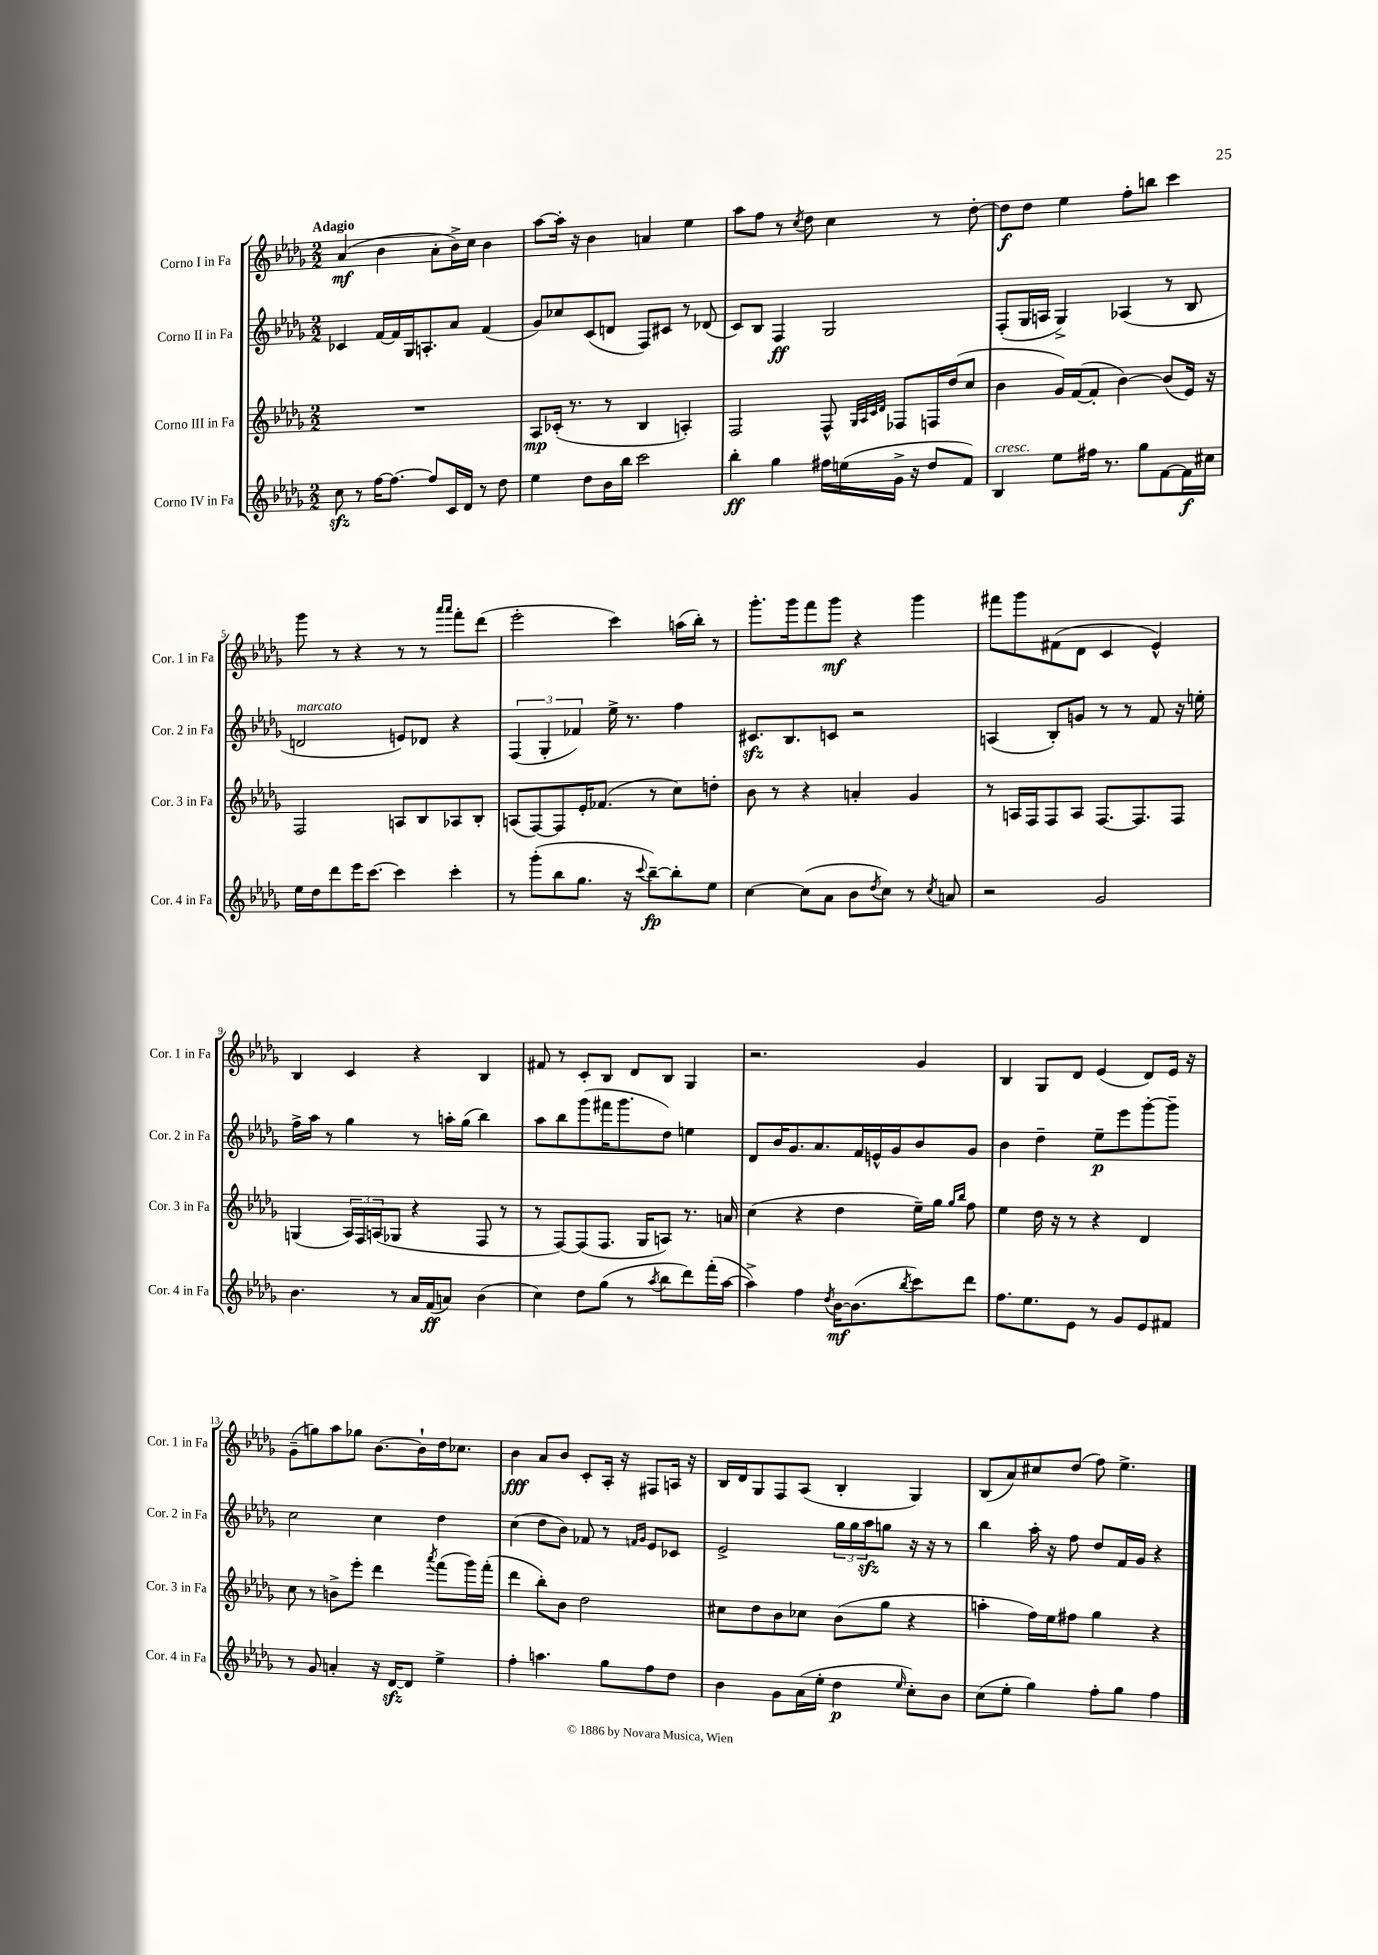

**kern	**kern	**kern	**kern
*staff4	*staff3	*staff2	*staff1
*clefG2	*clefG2	*clefG2	*clefG2
*k[b-e-a-d-g-]	*k[b-e-a-d-g-]	*k[b-e-a-d-g-]	*k[b-e-a-d-g-]
*M2/2	*M2/2	*M2/2	*M2/2
8cc	1r	4c-	(4a-
8r	.	.	.
[16ff	.	[16f	4b-
8.ff_	.	16f]	.
.	.	16G-	.
.	.	8.A'	.
8ff]	.	.	8a-'
16c	.	8a-	16b-^)
16d-	.	.	16cc
8r	.	(4f	4b-
8dd-	.	.	.
=	=	=	=
4ee-	8A-	8g-)	[8aa-
.	(16c-'	8cc-	16aa-']
.	8.r	.	16r
8dd-	.	(8c	4b-
16b-	8r	8d	.
16bb-	.	.	.
2ccc	4B-	8F)	4a
.	.	8c#	.
.	4A')	8r	4ee-
.	.	(8d-	.
=	=	=	=
4bb-'	2F	8c)	8aa-
.	.	8B-	8ff
4gg-	.	4F	8r
.	.	.	8qcc
.	.	.	8dd-
16ff#	8F^^	2G-	4cc
(16ee	.	.	.
.	32qqG-	.	.
.	32qqA-	.	.
.	32qqc	.	.
.	32qqd-	.	.
16g-^	8F-	.	.
16r	.	.	.
8dd-	16F	.	8r
.	(16dd-	.	.
8f)	8cc	.	[8dd-'
=	=	=	=
4B-	4b-	(8F'	8dd-]
.	.	16G-	8dd-
.	.	16A	.
8ee-	16g-)	4G-^)	4ee-
.	([16f	.	.
16ff#	8f']	.	.
8.r	.	.	.
.	[4b-)	(4A-	8ff'
8gg-	.	.	8bb
[8f	(8b-]	8r	4ccc
16f]	16e-)	8B-	.
16cc#	16r	.	.
=	=	=	=
16ee-	2F	2d	8ggg-
16dd-	.	.	.
8ddd-	.	.	8r
16eee-	.	.	4r
[8.ccc	.	.	.
4ccc]	8A	8e)	8r
.	8B-	8d-	8r
.	.	.	16qqaaa-
.	.	.	16qqaaa-
4ccc'	8A-	4r	8fff'
.	8B-'	.	(8ddd-
=	=	=	=
8r	(8A	(6F	2eee-'
(8ggg-'	[8F)	.	.
.	.	6G-'	.
8bb-	8F]	.	.
.	.	6f-)	.
8.gg-	16e-'	.	.
.	(8.f-	.	.
.	.	16ee-^	4ccc)
16r	.	8.r	.
8qqccc	.	.	.
[8bb-~)	8r	.	.
8bb-']	8cc)	4ff	(16aa
.	.	.	16bb-')
8ee-	8dd'	.	8r
=	=	=	=
[4cc	8b-	8.c#	8.ggg-'
.	8r	.	.
.	.	8.B-	16ggg-
(8cc]	4r	.	8fff
8a-	.	8c	8ggg-
8b-	4a'	2r	4r
8qdd-	.	.	.
8cc)	.	.	.
8r	4g-	.	4ggg-
8qcc	.	.	.
8a	.	.	.
=	=	=	=
2r	8r	(4A	8fff#
.	16A	.	8ggg-
.	16F	.	.
.	8F	8B-')	(8f#
.	8A	8g	8d-
2g-	[8.F	8r	4c
.	.	8r	.
.	8.F]	.	.
.	.	8f	4e-^^)
.	8F	16r	.
.	.	16ee'	.
=	=	=	=
4.b-	(4G	16ff^	4B-
.	.	16aa-	.
.	.	8r	.
.	24A-)	4gg-	4c
.	24F	.	.
.	(24A	.	.
8r	8G-	.	.
16a-	4r	8r	4r
(16f	.	.	.
8a)	.	16aa'	.
.	.	(16gg-	.
(4b-	8F	4bb-)	4B-
.	8r	.	.
=	=	=	=
4cc)	8r	8aa-	8f#
.	[8F)	8bb-	8r
8dd-	(8F]	(8ggg-	8c'
(8gg-	8.F	16fff#	8B-
.	.	8.ggg-	.
8r	.	.	8d-
.	16G-	.	.
8qaa-	.	.	.
8bb-	8A)	8dd-)	8B-
8ddd-)	8.r	4ee	4G-
(16fff'	.	.	.
[16aa-	16a	.	.
=	=	=	=
4aa-^])	(4cc	8d-	2.r
.	.	16b-	.
.	.	8.g-	.
4ff	4r	.	.
.	.	8.a-	.
8qdd-	.	.	.
[16b-	4dd-	.	.
(8.b-]	.	16f	.
.	.	16e^^	.
.	.	16g-	.
8qbb-	.	.	.
8ccc)	16ee-~)	8b-	4g-
.	16gg-	.	.
.	16qqgg-	.	.
.	16qqbb-	.	.
8ddd-	8ff	8g-	.
=	=	=	=
8.ff	4ee-	4b-	4B-
8.ee-	.	.	.
.	16dd-	4dd-~	8G-
.	16r	.	.
8e-	8r	.	8d-
8r	4r	8ee-~	(4e-
8g-	.	8eee-	.
8e-	4d-	[8ggg-'	8d-)
8f#	.	8ggg-~]	16e-
.	.	.	16r
=	=	=	=
8r	8cc	2cc	(8g-~
8g-	8r	.	8gg)
4a'	8b^	.	8aa-
.	8eee-'	.	8gg-
16r	4ddd-	4cc	[8.b-
[16d-	.	.	.
8d-]	.	.	.
.	.	.	16b-`]
.	8qaaa-	.	.
4ee-^	(8fff	4dd-	16dd-
.	.	.	8.cc-
.	16ggg-)	.	.
.	(16fff'	.	.
=	=	=	=
4ff'	4ddd-	(4cc	4b-
4.aa	8bb-')	8dd-	8a-
.	8b-	8b-)	8b-
.	2dd-	8f-	8c'
8gg-	.	8r	16A-'
.	.	.	16r
.	.	16qqf	.
.	.	16qqg-	.
8ff	.	8e-	8F#
8dd-	.	8c-	16A
.	.	.	16r
=	=	=	=
4b-	8cc#	2e-^	16B-
.	.	.	16d-
.	8dd-	.	8G-
8g-	8b-	.	8F
(16a-	8cc-	.	(8A-
16ee-'	.	.	.
4dd-	(8b-	24gg-	4B-'
.	.	24gg-	.
.	.	24aa-	.
.	8gg-	8gg	.
16qqee-	.	.	.
8cc')	4r	16r	4G-)
.	.	16r	.
8b-	.	8r	.
=	=	=	=
(8cc	4aa'	4bb-	(8B-
8ee-'	.	.	8a-)
4gg-)	16ff)	16aa-'	8cc#
.	16ee-	16r	.
.	8ff#	8ff	(8dd-
8ff'	4gg-	8dd-	8ff)
8gg-	.	16f	4.ee-^
.	.	16g-	.
4ff	4r	4r	.
==	==	==	==
*-	*-	*-	*-
